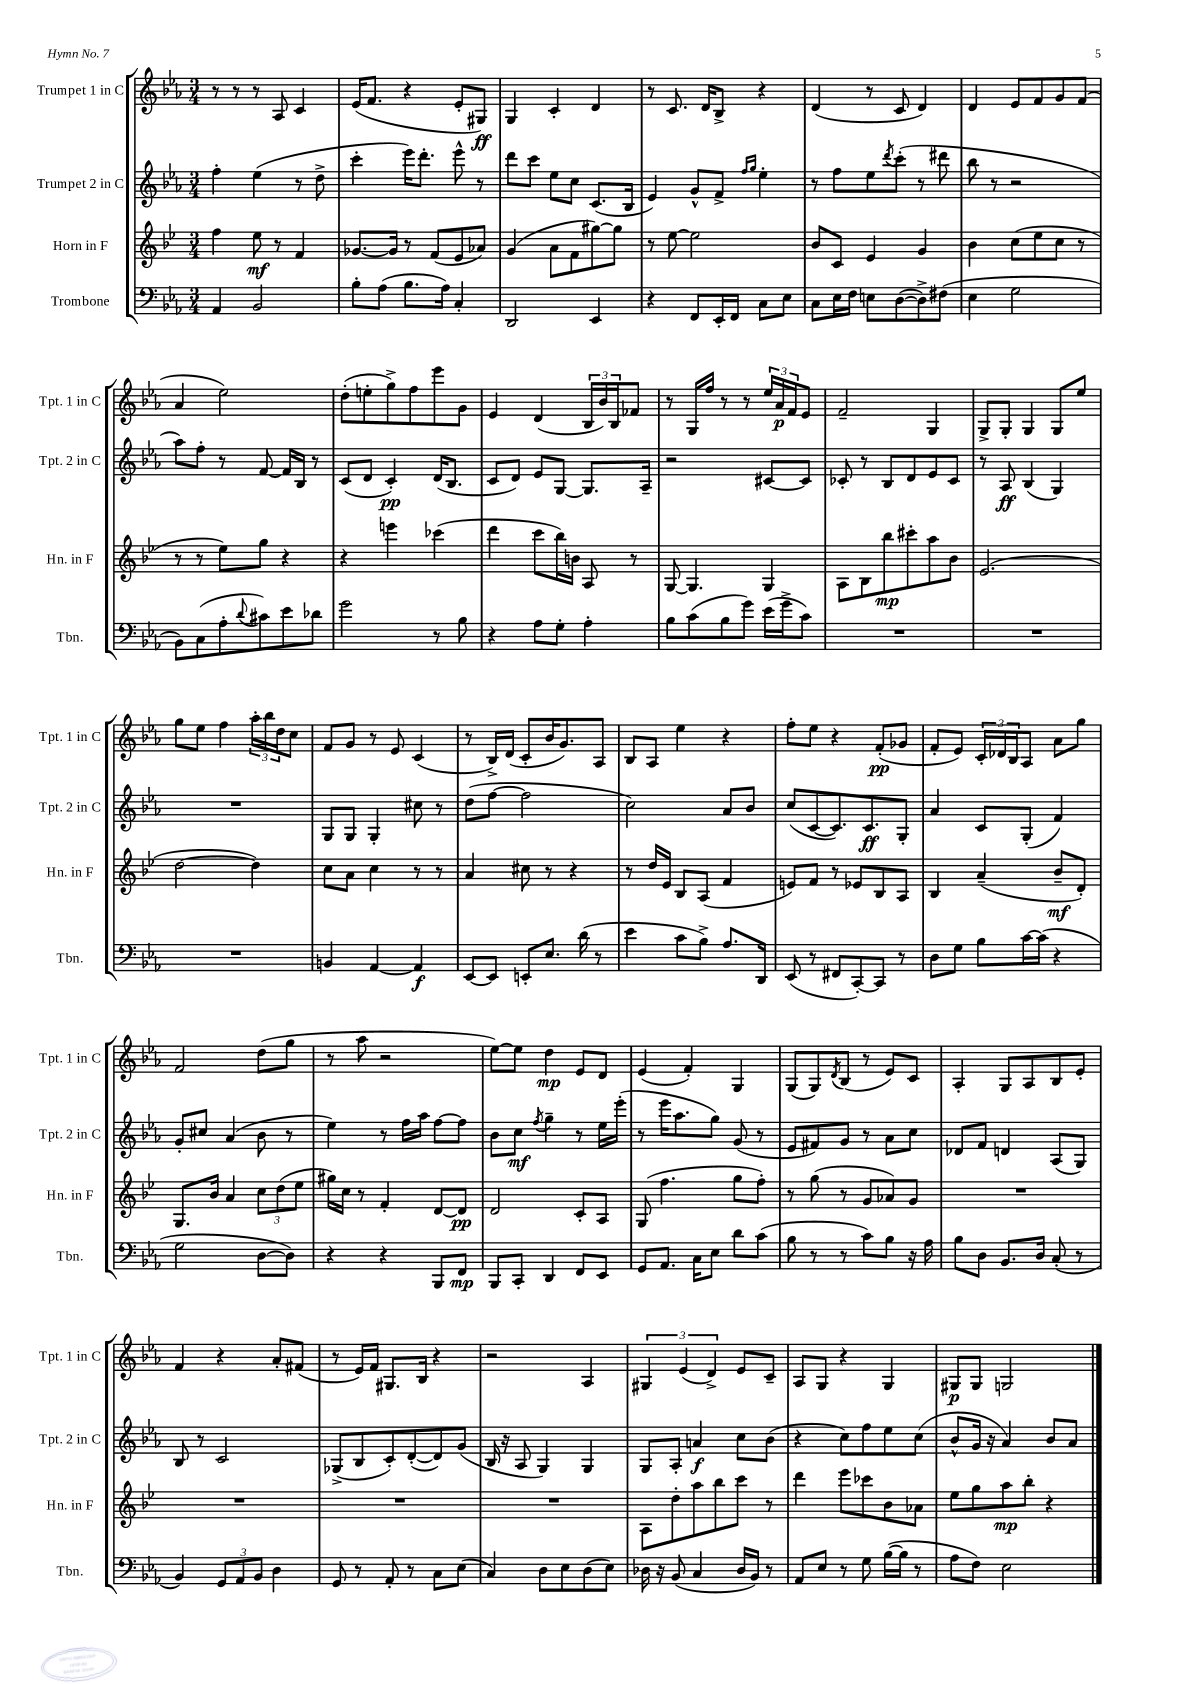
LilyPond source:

<<
\new StaffGroup <<
\new Staff = "s0" \with { instrumentName = "Trumpet 1 in C" shortInstrumentName = "Tpt. 1 in C" } {
    \clef treble \key ees \major \numericTimeSignature \time 3/4
    r8 r8 r8 aes8 c'4 |
    ees'16( f'8. r4 ees'8-. gis8\ff) |
    g4 c'4-. d'4 |
    r8 c'8. d'16 bes8-> r4 |
    d'4( r8 c'8 d'4) |
    d'4 ees'8 f'8 g'8 f'8( |
    aes'4 ees''2) |
    d''8-.( e''8-. g''8->) f''8 ees'''8 g'8 |
    ees'4 d'4( \tuplet 3/2 { bes16 bes'16) bes16 } fes'8 |
    r8 g16 f''16 r8 r8 \tuplet 3/2 { ees''16 aes'16\p f'16 } ees'8 |
    f'2-- g4 |
    g8-> g8-. g4 g8 ees''8 |
    g''8 ees''8 f''4 \tuplet 3/2 { aes''16-. bes''16 d''16 } c''8 |
    f'8 g'8 r8 ees'8 c'4( |
    r8 bes16->) d'16( c'8-. bes'16 g'8.) aes8 |
    bes8 aes8 ees''4 r4 |
    f''8-. ees''8 r4 f'8-.\pp( ges'8 |
    f'8-. ees'8) \tuplet 3/2 { c'16-. des'16 bes16 } aes8 aes'8 g''8 |
    f'2 d''8( g''8 |
    r8 aes''8 r2 |
    ees''8~) ees''8 d''4\mp ees'8 d'8 |
    ees'4( f'4-.) g4 |
    g8( g8) \acciaccatura { d'8 } bes8( r8 ees'8) c'8 |
    aes4-. g8 aes8 bes8 ees'8-. |
    f'4 r4 aes'8-. fis'8( |
    r8 ees'16) f'16 gis8. bes16 r4 |
    r2 aes4 |
    \tuplet 3/2 { gis4 ees'4( d'4->) } ees'8 c'8-- |
    aes8 g8 r4 g4 |
    gis8\p gis8 g2 \bar "|." |
}
\new Staff = "s1" \with { instrumentName = "Trumpet 2 in C" shortInstrumentName = "Tpt. 2 in C" } {
    \clef treble \key ees \major \numericTimeSignature \time 3/4
    f''4-. ees''4( r8 d''8-> |
    c'''4-. ees'''16) d'''8.-. ees'''8-^ r8 |
    d'''8 c'''8 ees''8 c''8 c'8.( bes16 |
    ees'4) g'8-^ f'8-> \grace { f''16 g''16 } ees''4-. |
    r8 f''8 ees''8 \acciaccatura { d'''8 } c'''8-.( r8 dis'''8 |
    bes''8 r8 r2 |
    aes''8) f''8-. r8 f'8~ f'16 bes16 r8 |
    c'8( d'8 c'4-.\pp) d'16( bes8. |
    c'8 d'8) ees'8 g8~ g8. aes16-- |
    r2 cis'8~ cis'8 |
    ces'8-. r8 bes8 d'8 ees'8 ces'8 |
    r8 aes8\ff bes4( g4) |
    R2. |
    g8 g8 g4-. cis''8 r8 |
    d''8( f''8~ f''2 |
    c''2) aes'8 bes'8 |
    c''8( c'8~ c'8.) c'8.\ff g8-. |
    aes'4 c'8 g8-.( f'4) |
    g'8-. cis''8 aes'4( bes'8 r8 |
    ees''4) r8 f''16 aes''16 f''8~ f''8 |
    bes'8 c''8\mf \acciaccatura { f''8 } g''4-- r8 ees''16 ees'''16-.( |
    r8 ees'''16 aes''8. g''8) g'8( r8 |
    ees'8 fis'8) g'8 r8 aes'8 c''8 |
    des'8 f'8 d'4 aes8( g8) |
    bes8 r8 c'2 |
    ges8->( bes8 c'8-.) d'8~-.( d'8) g'8( |
    bes16 r16 aes8 g4) g4 |
    g8 aes8-. a'4\f c''8 bes'8( |
    r4 c''8) f''8 ees''8 c''8( |
    bes'8-^ g'16 r16 aes'4) bes'8 aes'8 \bar "|." |
}
\new Staff = "s2" \with { instrumentName = "Horn in F" shortInstrumentName = "Hn. in F" } {
    \clef treble \key bes \major \numericTimeSignature \time 3/4
    f''4 ees''8\mf r8 f'4 |
    ges'8.~ ges'16 r8 f'8( ees'8 aes'8) |
    g'4( a'8 f'8 gis''8~) gis''8 |
    r8 ees''8~ ees''2 |
    bes'8 c'8 ees'4 g'4 |
    bes'4 c''8( ees''8 c''8 r8 |
    r8 r8 ees''8) g''8 r4 |
    r4 e'''4 ces'''4( |
    d'''4 c'''8 bes''16) b'16 a8 r8 |
    g8~ g4. g4 |
    a8 bes8 bes''8\mp cis'''8-. a''8 bes'8 |
    ees'2.( |
    d''2~ d''4) |
    c''8 a'8 c''4 r8 r8 |
    a'4 cis''8 r8 r4 |
    r8 d''16 ees'16 bes8 a8( f'4 |
    e'8) f'8 r8 ees'8 bes8 a8 |
    bes4 a'4--( bes'8--\mf d'8-.) |
    g8. bes'16 a'4 \tuplet 3/2 { c''8 d''8( ees''8 } |
    gis''16) c''16 r8 f'4-. d'8~ d'8\pp |
    d'2 c'8-. a8 |
    g8( f''4. g''8 f''8-.) |
    r8 g''8( r8 g'8 aes'8) g'8 |
    R2. |
    R2. |
    R2. |
    R2. |
    a8 d''8-. a''8 bes''8 c'''8 r8 |
    d'''4 ees'''8 ces'''8 bes'8 aes'8 |
    ees''8 g''8 a''8\mp bes''8-. r4 \bar "|." |
}
\new Staff = "s3" \with { instrumentName = "Trombone" shortInstrumentName = "Tbn." } {
    \clef bass \key ees \major \numericTimeSignature \time 3/4
    aes,4 bes,2 |
    bes8-. aes8( bes8. aes16) c4-. |
    d,2 ees,4 |
    r4 f,8 ees,16-. f,16 c8 ees8 |
    c8 ees16 f16 e8 d8~( d8->) fis8( |
    ees4 g2 |
    bes,8) c8( aes8-. \appoggiatura { d'8 } cis'8) ees'8 des'8 |
    g'2 r8 bes8 |
    r4 aes8 g8-. aes4-. |
    bes8 c'8( bes8 g'8) ees'16( g'16-> c'8) |
    R2. |
    R2. |
    R2. |
    b,4 aes,4~ aes,4\f |
    ees,8~ ees,8 e,8-. ees8. d'16( r8 |
    ees'4 c'8 bes8->) aes8. d,16 |
    ees,8( r8 fis,8 c,8~-.) c,8 r8 |
    d8 g8 bes8 c'16~ c'16( r4 |
    g2 d8~ d8) |
    r4 r4 bes,,8 f,8\mp |
    bes,,8 c,8-. d,4 f,8 ees,8 |
    g,8 aes,8. c16 ees8 d'8 c'8( |
    bes8 r8 r8 c'8) bes8 r16 aes16 |
    bes8 d8 bes,8. d16 c8-.( r8 |
    bes,4) \tuplet 3/2 { g,8 aes,8 bes,8 } d4 |
    g,8 r8 aes,8-. r8 c8 ees8( |
    c4) d8 ees8 d8( ees8) |
    des16 r16 bes,8( c4 des16 bes,16) r8 |
    aes,8 ees8 r8 g8 bes16~( bes16 r8 |
    aes8 f8) ees2 \bar "|." |
}
>>
>>
\layout { \context { \Score \remove "Bar_number_engraver" } }
